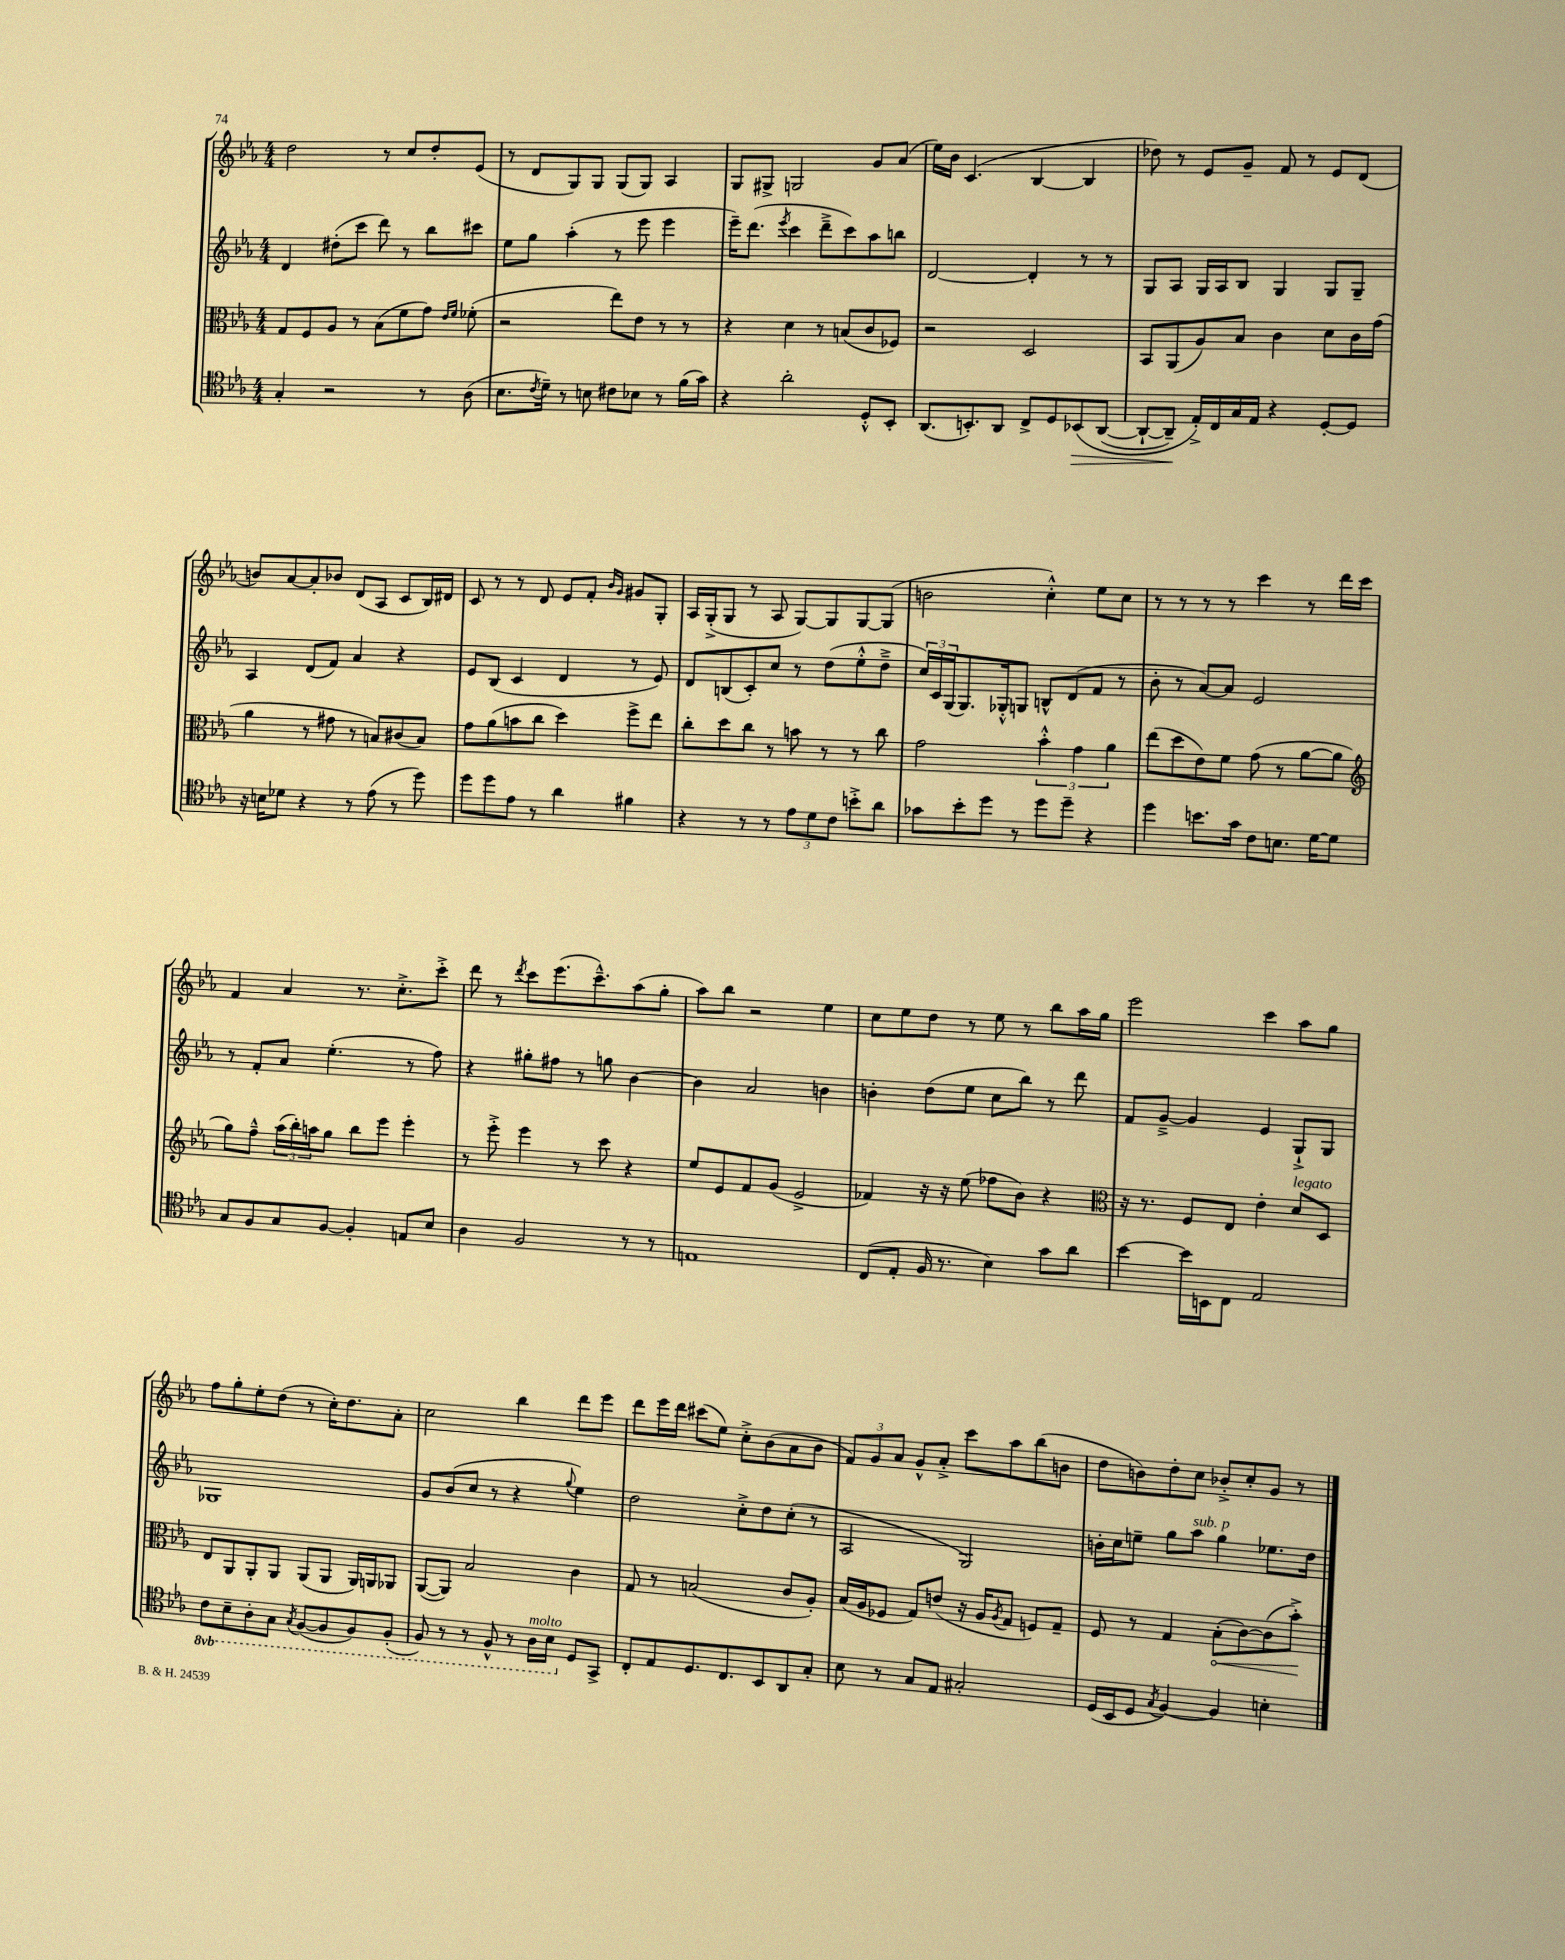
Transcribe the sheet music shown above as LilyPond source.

<<
\new StaffGroup <<
\new Staff = "s0" {
    \clef treble \key ees \major \numericTimeSignature \time 4/4
    d''2 r8 c''8 d''8-. ees'8( |
    r8 d'8 g8) g8 g8( g8) aes4 |
    g8 gis8-> g2 g'8 aes'8( |
    ees''16) bes'16 c'4.( bes4~ bes4 |
    des''8) r8 ees'8 g'8-- f'8 r8 ees'8 d'8( |
    b'8) aes'8~ aes'8-. bes'8 d'8( aes8 c'8 bes16) dis'16 |
    c'8 r8 r8 d'8 ees'8 f'8-. \grace { bes'16 g'16 } gis'8 g8-. |
    aes16 g16-.->( g8 r8 aes8 g8~) g8 g8~ g8( |
    b'2 c''4-.-^) ees''8 c''8 |
    r8 r8 r8 r8 c'''4 r8 d'''16 c'''16 |
    f'4 aes'4 r8. c''8.-.-> c'''8-.-> |
    d'''8 r8 \acciaccatura { d'''8 } c'''8 ees'''8.( c'''8.---^) aes''8( g''8-. |
    aes''8) bes''8 r2 ees''4 |
    c''8 ees''8 d''8 r8 ees''8 r8 bes''8 aes''16 g''16 |
    ees'''2 c'''4 aes''8 g''8 |
    f''8 g''8-. ees''8-. d''8( r8 c''16-.) d''8. aes'8-. |
    c''2 bes''4 d'''8 ees'''8 |
    d'''8 ees'''16 d'''16 cis'''8( ees''8) c''8-.-> bes'8( aes'8 bes'8 |
    \tuplet 3/2 { f'8) g'8 aes'8 } g'8-^ aes'8-.-> c'''8 aes''8 bes''8( b'8 |
    d''8 b'8) d''8-. c''8 bes'8-.-> c''8-. g'8 r8 \bar "|." |
}
\new Staff = "s1" {
    \clef treble \key ees \major \numericTimeSignature \time 4/4
    d'4 dis''8-.( c'''8 d'''8) r8 bes''8 cis'''8 |
    ees''8 g''8 aes''4-.( r8 ees'''8 ees'''4 |
    ees'''16--) d'''8.( \acciaccatura { ees'''8 } c'''4 d'''8---> c'''8) aes''8 b''8 |
    d'2~ d'4-. r8 r8 |
    g8 aes8 g16 aes16 bes8 g4 g8 g8-- |
    aes4 d'8( f'8) aes'4 r4 |
    ees'8 bes8( c'4 d'4 r8 ees'8) |
    d'8 b8( c'8-.) c''8 r8 d''8( ees''8-.-^ d''8---> |
    \tuplet 3/2 { c''16) c'16 g16( } g8.) ges16-.-^ g8 b8-^ d'8( f'8 r8 |
    bes'8-. r8 aes'8~) aes'8 ees'2 |
    r8 f'8-. aes'8 ees''4.-.( r8 f''8) |
    r4 gis''8-. fis''8 r8 g''8 bes'4~ |
    bes'4 aes'2 b'4 |
    b'4-. d''8( ees''8 c''8 bes''8) r8 d'''8 |
    f'8 g'8~---> g'4 ees'4 g8-!-> g8 |
    ges1 |
    g'8 bes'8( c''8 r8 r4 \appoggiatura { g''8 } ees''4) |
    d''2 c''8-.-> d''8 c''8-.( r8 |
    aes2 g2) |
    b'16-. c''16 e''8-- g''8 aes''8^\markup { \italic "sub. p" } g''4 ees''8. d''16 \bar "|." |
}
\new Staff = "s2" {
    \clef alto \key ees \major \numericTimeSignature \time 4/4
    g8 f8 aes8 r8 bes8( f'8 g'8) \grace { ees'16 f'16 } fes'8-.( |
    r2 ees''8) ees'8 r8 r8 |
    r4 d'4 r8 b8( c'8 fes8) |
    r2 d2 |
    bes,8 aes,8( aes8) bes8 c'4 d'8 c'16 g'16( |
    aes'4 r8 gis'8 r8 b8) cis'8( b8) |
    g'8 aes'8( b'8 c''8 d''4) f''8-> ees''8 |
    c''8-. d''8 c''8 r8 b'8 r8 r8 c''8 |
    g'2 \tuplet 3/2 { bes'4-.-^ g'4 aes'4 } |
    ees''8( d''8 ees'8) f'8 g'8( r8 aes'8~ aes'8 |
    \clef treble g''8) f''8---^ \tuplet 3/2 { aes''16( bes''16-.) a''16 } g''8 bes''8 ees'''8 ees'''4-. |
    r8 ees'''8-.-> ees'''4 r8 c'''8 r4 |
    ees''8 ees'8 f'8 g'8( ees'2-> |
    fes'4) r16 r16 ees''8( fes''8 bes'8) r4 |
    \clef alto r16 r8. f8 ees8 ees'4-. d'8^\markup { \italic "legato" } d8 |
    ees8 aes,8 aes,8-. aes,8 aes,8( aes,8 aes,16) a,16 aes,8 |
    aes,8~( aes,8) bes2 c'4 |
    g8 r8 b2( c'8 aes8-.) |
    bes16( aes16 fes8 g8) e'8( r16 aes16 \acciaccatura { aes8 } g8 f8) g8-- |
    f8 r8 g4 \once \override Hairpin.circled-tip = ##t bes8-.\<( c'8~) c'8( bes'8-.->\!) \bar "|." |
}
\new Staff = "s3" {
    \clef tenor \key ees \major \numericTimeSignature \time 4/4 \set Staff.ottavationMarkups = #ottavation-simple-ordinals
    g4-. r2 r8 aes8( |
    bes8. \acciaccatura { c'8 } d'16--) r8 b8 cis'8 bes8 r8 f'16( g'16) |
    r4 aes'2-. d8-.-^ bes,8-. |
    aes,8.( b,8.-.) aes,8 c8-> d8 bes,8\>\( aes,8~( |
    aes,8~-! aes,8--\!) ees16-.->\) c16 g16 ees16 r4 d8~-. d8 |
    r16 b16 des'8 r4 r8 ees'8( r8 d''8) |
    d''8 d''8 ees'8 r8 aes'4 fis'4 |
    r4 r8 r8 \tuplet 3/2 { ees'8 d'8 c'8 } b'8-.-> aes'8 |
    ges'8 bes'8-. d''8 r8 d''8 d''8-- r4 |
    d''4 b'8. g'16 c'8 b8. d'16~ d'8 |
    g8 f8 g8 f8~ f4-. e8 bes8 |
    aes4 f2 r8 r8 |
    e1 |
    c8( ees8-. f16 r8. bes4) g'8 aes'8 |
    bes'4~ bes'16 b,16 c8 ees2 |
    \ottava #-1 c8 bes,8-- aes,8-. g,8 \acciaccatura { g,8 } f,8~( f,8 f,8) f,8-.( |
    f,8) r8 r8 f,8-^ r8 aes,16^\markup { \italic "molto" } bes,16 \ottava #0 d8 g,8-> |
    c8-. ees8 d8. c8. bes,8 aes,8 g8-. |
    bes8 r8 g8 ees8 gis2-. |
    d16( bes,16 d8 \acciaccatura { g8 } f4~) f4 b4-. \bar "|." |
}
>>
>>
\layout { \context { \Score \remove "Bar_number_engraver" } }
